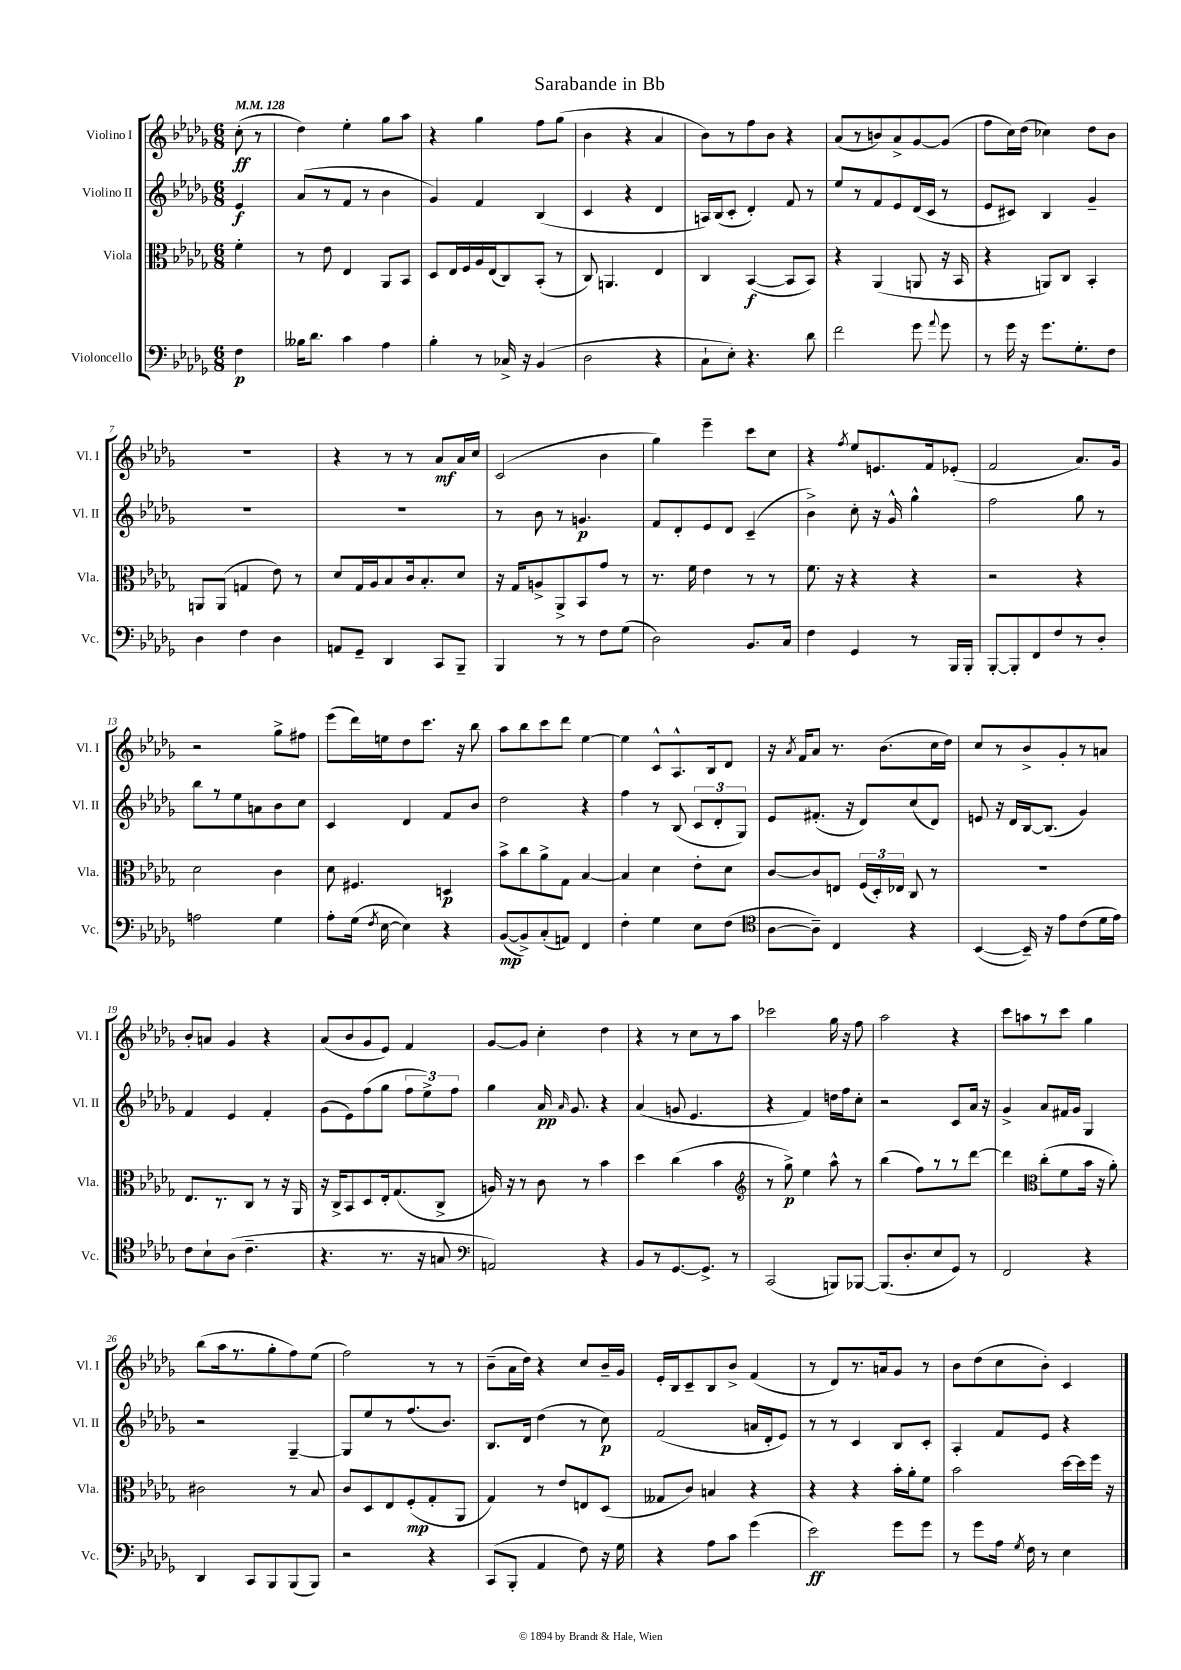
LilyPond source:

\header { title = "Sarabande in Bb" }
<<
\new StaffGroup <<
\new Staff = "s0" \with { instrumentName = "Violino I" shortInstrumentName = "Vl. I" } {
    \clef treble \key des \major \numericTimeSignature \time 6/8 \partial 4 \tempo 4 = 128
    \autoBeamOff c''8-.\ff( r8 |
    des''4) ees''4-. ges''8[ aes''8] |
    r4 ges''4 f''8[ ges''8]( |
    bes'4 r4 aes'4 |
    bes'8[) r8 f''8 bes'8] r4 |
    aes'8[( r8 b'8) aes'8-> ges'8~ ges'8]( |
    f''8[ c''16) des''16]( ces''4) des''8[ bes'8] |
    R2. |
    r4 r8 r8 aes'8[\mf aes'16 c''16] |
    c'2( bes'4 |
    ges''4) ees'''4-- c'''8[ c''8] |
    r4 \acciaccatura { f''8 } ees''8[ e'8. f'16 ees'8]-.( |
    f'2 aes'8.[) ges'16] |
    r2 ges''8[-> fis''8] |
    ees'''8[( des'''16) e''16 des''8 c'''8.] r16 bes''8 |
    aes''8[ bes''8 c'''8 des'''8] ees''4~ |
    ees''4 c'8[-^ aes8.-^ bes16 des'8] |
    r16 \acciaccatura { aes'8 } f'16[ aes'8] r8. bes'8.[( c''16 des''16]) |
    c''8[ r8 bes'8-> ges'8-. r8 a'8] |
    bes'8[-. a'8] ges'4 r4 |
    aes'8[( bes'8 ges'8 ees'8]) f'4 |
    ges'8[~ ges'8] c''4-. des''4 |
    r4 r8 c''8[ r8 aes''8] |
    ces'''2 ges''16 r16 f''8 |
    aes''2 r4 |
    c'''8[ a''8 r8 c'''8] ges''4 |
    bes''8[( aes''16 r8. ges''8-. f''8) ees''8]( |
    f''2) r8 r8 |
    bes'8[--( aes'16 des''16]) r4 c''8[ bes'16-- ges'16] |
    ees'16[-. bes16 c'8-- bes8 bes'8]-> f'4( |
    r8 des'8[) r8. a'16 ges'8] r8 |
    bes'8[ des''8( c''8 bes'8]-.) c'4 \bar "|." |
}
\new Staff = "s1" \with { instrumentName = "Violino II" shortInstrumentName = "Vl. II" } {
    \clef treble \key des \major \numericTimeSignature \time 6/8 \partial 4
    \autoBeamOff ees'4\f |
    aes'8[( r8 f'8] r8 bes'4 |
    ges'4) f'4 bes4( |
    c'4 r4 des'4 |
    a16[) bes16( c'8]-. des'4-.) f'8 r8 |
    ees''8[ r8 f'8 ees'8 des'16( c'16] r8 |
    ees'8[ cis'8]) bes4 ges'4-- |
    R2. |
    R2. |
    r8 bes'8 r8 g'4.\p |
    f'8[ des'8-. ees'8 des'8] c'4--( |
    bes'4->) c''8-. r16 ges'16-^ ges''4-^ |
    f''2 ges''8 r8 |
    bes''8[ r8 ees''8 a'8 bes'8 c''8] |
    c'4 des'4 f'8[ bes'8] |
    des''2 r4 |
    f''4 r8 bes8( \tuplet 3/2 { c'8[ des'8-. ges8]) } |
    ees'8[ fis'8.]-.( r16 des'8[) c''8( des'8]) |
    e'8 r16 des'16[ bes16~ bes8.]( ges'4) |
    f'4 ees'4 f'4-. |
    ges'8[( ees'8) f''8( ges''8] \tuplet 3/2 { f''8[ ees''8->) f''8] } |
    ges''4 aes'16\pp \grace { aes'16 } ges'8. r4 |
    aes'4( g'8 ees'4. |
    r4 f'4) d''16[ f''16 c''8]-. |
    r2 c'8[ aes'16] r16 |
    ges'4-> aes'8[ fis'16 ges'16] ges4 |
    r2 ges4~-- |
    ges8[ ees''8 r8 f''8.( bes'8.]) |
    bes8.[ des'16] des''4( r8 c''8\p) |
    f'2( a'16[ des'16-. ees'8]) |
    r8 r8 c'4 bes8[ c'8]-. |
    aes4-. f'8[ ees'8] r4 \bar "|." |
}
\new Staff = "s2" \with { instrumentName = "Viola" shortInstrumentName = "Vla." } {
    \clef alto \key des \major \numericTimeSignature \time 6/8 \partial 4
    \autoBeamOff f'4-. |
    r8 ees'8 ees4 aes,8[ bes,8] |
    des8[ ees16 f16 aes16 ees16( c8) bes,8]-.( r8 |
    c8) a,4. ees4 |
    c4 bes,4~\f( bes,8[ bes,8]) |
    r4 aes,4( a,8 r16 bes,16 |
    r4 a,8[) c8] bes,4-. |
    a,8[ a,8]( g4 ees'8) r8 |
    des'8[ ges16 aes16 bes8 c'16 bes8.-. des'8] |
    r16 ges16[ a8-> aes,8-> bes,8 ges'8] r8 |
    r8. f'16 ees'4 r8 r8 |
    f'8. r16 r4 r4 |
    r2 r4 |
    des'2 c'4 |
    des'8 fis4. d4\p |
    bes'8[-> c''8 aes'8-> ges8] bes4~ |
    bes4 des'4 ees'8[-. des'8] |
    c'8[~ c'8 e8] \tuplet 3/2 { f16[( des16-.) ees16] } c8 r8 |
    R2. |
    ees8.[ r8. c8] r8 r16 aes,16 |
    r16 c16[-> bes,8 des8 ees16-. ges8.( c8]-> |
    a16) r16 r8 c'8 r8 bes'4 |
    des''4 c''4( bes'4 |
    \clef treble r8 ges''8->\p) ees''4 aes''8-^ r8 |
    bes''4( f''8[) r8 r8 des'''8]~ |
    des'''4 \clef alto c''8[-.( f'8 bes'16] r16 aes'8-.) |
    cis'2 r8 bes8 |
    c'8[ des8 ees8 f8-.\mp( ges8-. aes,8] |
    ges4) r8 ees'8[ e8 des8]( |
    geses8[ c'8]) b4 r4 |
    r4 r4 bes'16[-. aes'16-. f'8] |
    bes'2 des''16[~ des''16 f''16] r16 \bar "|." |
}
\new Staff = "s3" \with { instrumentName = "Violoncello" shortInstrumentName = "Vc." } {
    \clef bass \key des \major \numericTimeSignature \time 6/8 \partial 4
    \autoBeamOff f4\p |
    beses16[ des'8.] c'4 aes4 |
    bes4-. r8 ces16-> r16 bes,4( |
    des2 r4 |
    c8[-! ees8]-.) r4. des'8 |
    f'2 ges'8 \appoggiatura { aes'8 } ges'8 |
    r8 ges'16 r16 ges'8.[ ges8.-. f8] |
    des4 f4 des4 |
    a,8[ ges,8]-- des,4 c,8[ bes,,8]-- |
    bes,,4 r8 r8 f8[ ges8]( |
    des2) bes,8.[ c16] |
    f4 ges,4 r8 bes,,16[ bes,,16]-. |
    bes,,8[~-. bes,,8-. f,8 f8 r8 des8]-. |
    a2 ges4 |
    aes8[-. ges16]( \acciaccatura { f8 } ees16~ ees4) r4 |
    bes,8[~\mp( bes,8->) c8-.( a,8]) f,4 |
    f4-. ges4 ees8[ f8]( |
    \clef tenor aes8[~ aes8]--) c4 r4 |
    bes,4~( bes,16--) r16 ees'8[ c'8( des'16 ees'16]) |
    c'8[ bes8-! aes8]( c'4.-- |
    r4. r8. r16 g8 |
    \clef bass a,2) r4 |
    bes,8[ r8 ges,8.~ ges,8.]-> r8 |
    c,2( b,,8[) bes,,8]~ |
    bes,,8.[( des8.-. ees8 ges,8]) r8 |
    f,2 r4 |
    des,4 c,8[ bes,,8 bes,,8( bes,,8]) |
    r2 r4 |
    c,8[( bes,,8]-. aes,4 f8) r16 ges16 |
    r4 aes8[ c'8] ges'4( |
    ees'2\ff) ges'8[ ges'8] |
    r8 ges'8[ aes16] \acciaccatura { ges8 } f16 r8 ees4 \bar "|." |
}
>>
>>
